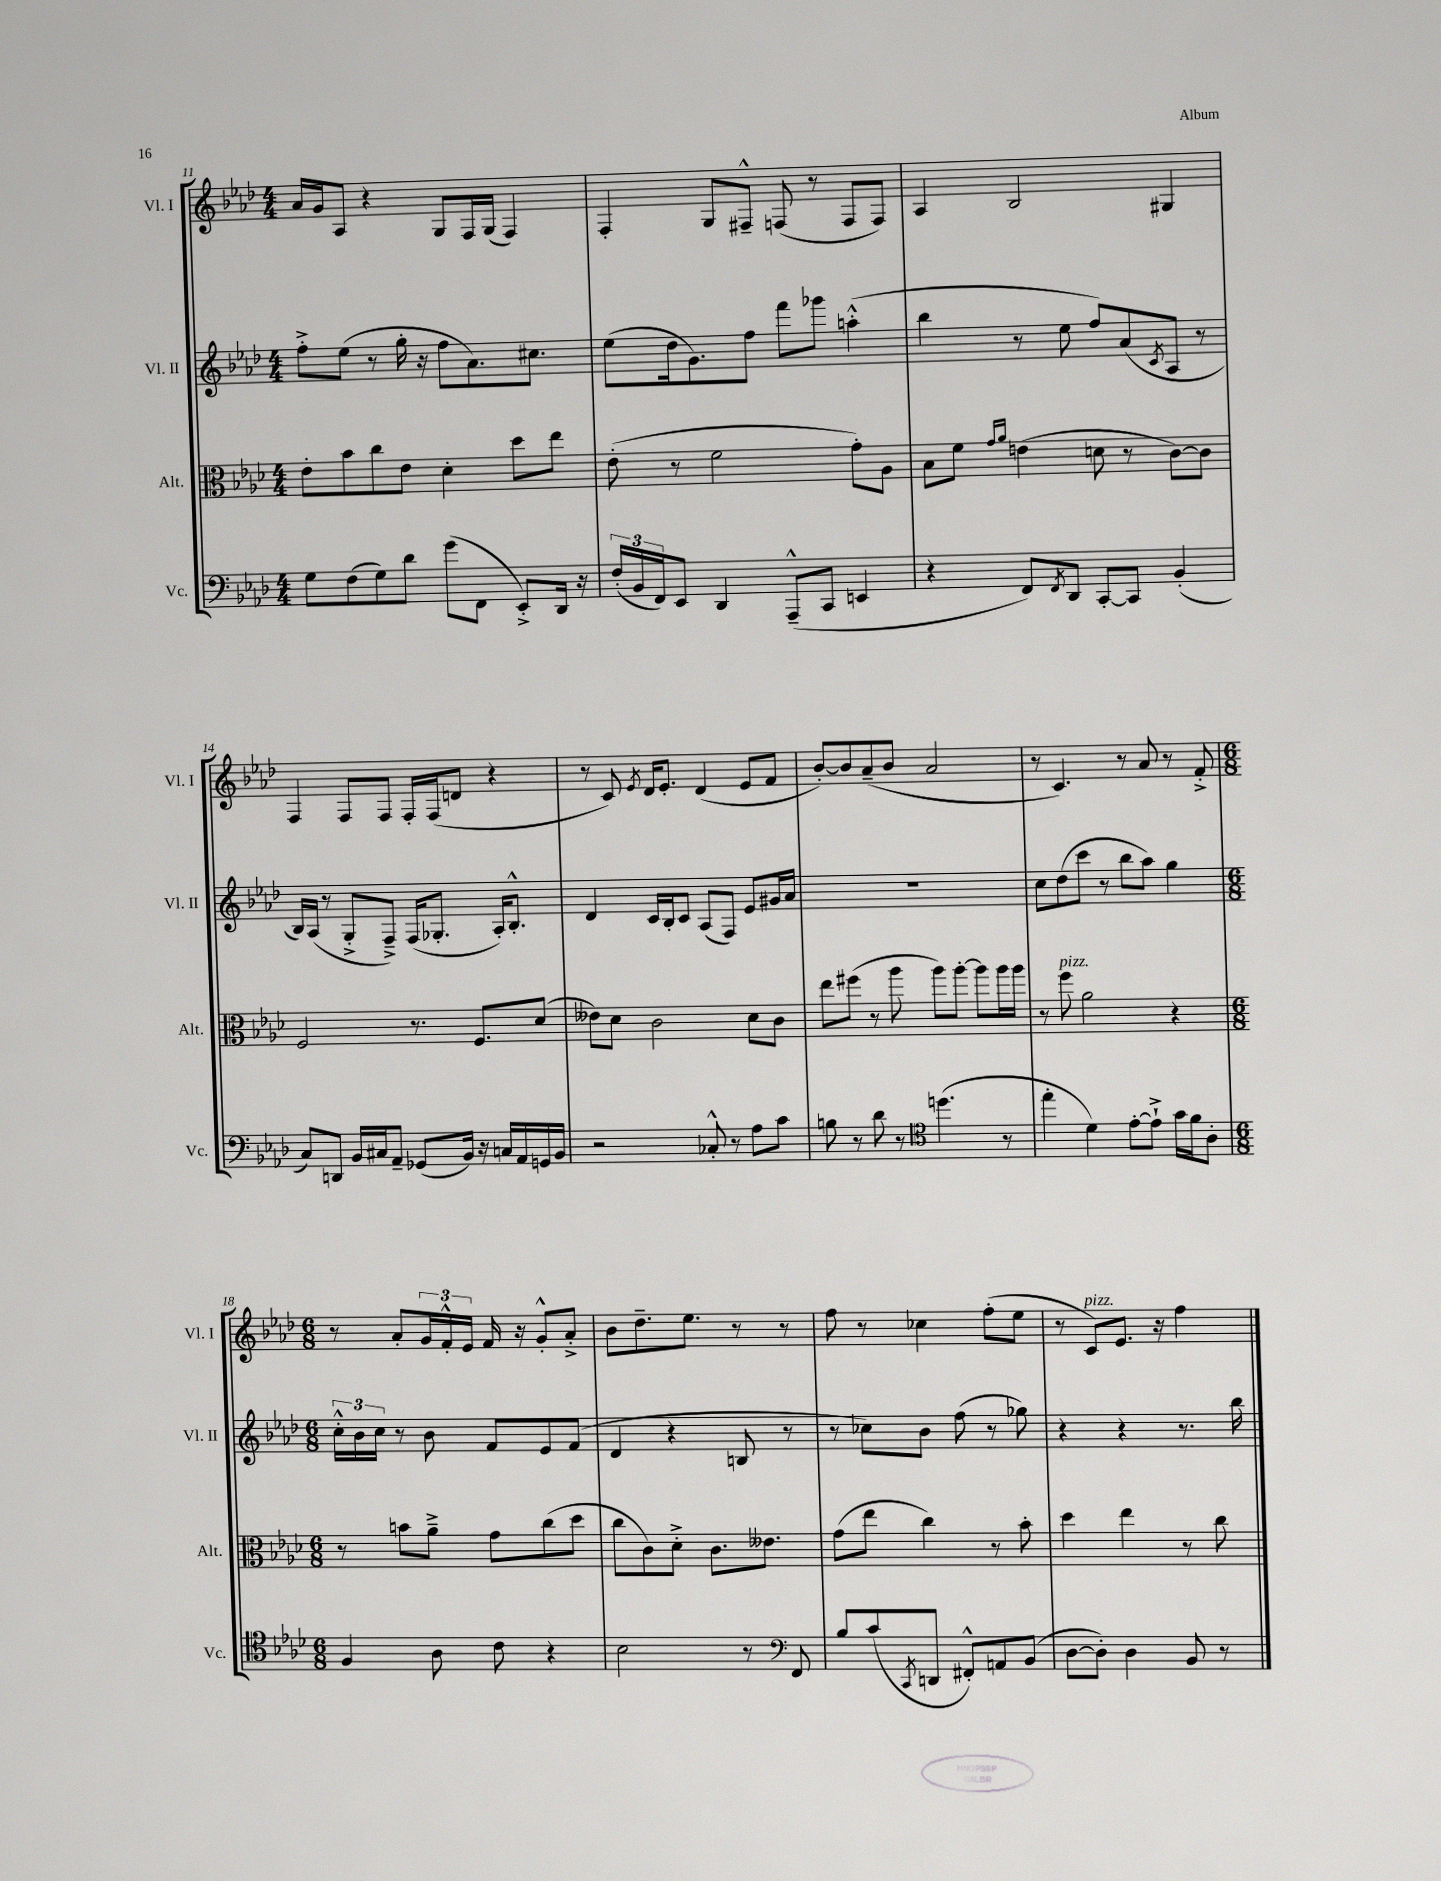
<<
\new StaffGroup <<
\new Staff = "s0" \with { instrumentName = "Vl. I" shortInstrumentName = "Vl. I" } {
    \clef treble \key aes \major \numericTimeSignature \time 4/4
    aes'16 g'16 aes8 r4 g8 f16 g16( f4) |
    f4-. g8 fis8---^ f8( r8 f8 f8) |
    aes4 bes2 gis4 |
    f4 f8 f8 f16-. f16( d'8 r4 |
    r8 c'8) \acciaccatura { ees'8 } des'16 ees'8.-. des'4( ees'8 f'8 |
    bes'8~-.) bes'8 aes'8--( bes'8 aes'2 |
    r8 c'4.) r8 aes'8 r8 f'8-.-> |
    \numericTimeSignature \time 6/8 r8 aes'8-. \tuplet 3/2 { g'16 f'16-.-^ ees'16 } f'16 r16 g'8-.-^ aes'8-.-> |
    bes'8 des''8.-- ees''8. r8 r8 |
    f''8 r8 ces''4 f''8-.( ees''8 |
    r8 c'8^\markup { \italic "pizz." }) ees'8. r16 f''4 \bar "|." |
}
\new Staff = "s1" \with { instrumentName = "Vl. II" shortInstrumentName = "Vl. II" } {
    \clef treble \key aes \major \numericTimeSignature \time 4/4
    f''8-.-> ees''8( r8 g''16-. r16 f''8 aes'8.) cis''8. |
    ees''8( des''16 g'8.) f''8 f'''8 ges'''8 a''4-.-^( |
    bes''4 r8 ees''8 f''8) aes'8( \acciaccatura { c'8 } aes8 r8 |
    bes16) aes16( r8 g8-.-> f8--->) f16( ges8.-. aes16-.) bes8.-.-^ |
    des'4 c'16 bes16-. c'8 aes8( f8) ees'8 gis'16 aes'16 |
    R1 |
    c''8 des''8( c'''8 r8 bes''8 aes''8) g''4 |
    \numericTimeSignature \time 6/8 \tuplet 3/2 { c''16-.-^ bes'16 c''16 } r8 bes'8 f'8 ees'8 f'8( |
    des'4 r4 b8 r8 |
    r8 ces''8) bes'8 f''8( r8 ges''8) |
    r4 r4 r8. bes''16 \bar "|." |
}
\new Staff = "s2" \with { instrumentName = "Alt." shortInstrumentName = "Alt." } {
    \clef alto \key aes \major \numericTimeSignature \time 4/4
    ees'8-. bes'8 c''8 ees'8 des'4-. des''8 ees''8 |
    ees'8-.( r8 f'2 g'8-.) aes8 |
    bes8 f'8 \grace { g'16 aes'16 } e'4( d'8 r8 c'8~) c'8 |
    f2 r8. f8. des'8( |
    eeses'8) des'8 c'2 des'8 c'8 |
    ees''8 fis''8( r8 aes''8 aes''8) aes''8~-. aes''8 aes''16 aes''16 |
    r8 f''8^\markup { \italic "pizz." } aes'2 r4 |
    \numericTimeSignature \time 6/8 r8 b'8 aes'8---> g'8 c''8( des''8 |
    c''8 c'8) des'8-.-> c'8. eeses'8. |
    g'8( ees''8 c''4) r8 bes'8-. |
    des''4 ees''4 r8 c''8 \bar "|." |
}
\new Staff = "s3" \with { instrumentName = "Vc." shortInstrumentName = "Vc." } {
    \clef bass \key aes \major \numericTimeSignature \time 4/4
    g8 f8( g8) des'8 g'8( f,8 ees,8-.->) des,16 r16 |
    \tuplet 3/2 { f16-.( bes,16 f,16) } ees,8 des,4 aes,,8---^( c,8 e,4 |
    r4 f,8) \acciaccatura { f,8 } des,8 c,8~-. c,8 bes,4-.( |
    c8) d,8 bes,16 cis16 aes,8-- ges,8( bes,16) r16 c16 aes,16 g,16 bes,16 |
    r2 ces8-.-^ r8 aes8 c'8 |
    b8 r8 des'8 r8 \clef tenor d''4.( r8 |
    ees''4-. des'4) ees'8~-. ees'8-!-> g'16 f'16 aes8-. |
    \numericTimeSignature \time 6/8 f4 aes8 c'8 r4 |
    bes2 r8 f,8 |
    \clef bass bes8 c'8( \acciaccatura { c,8 } d,8 fis,8-.-^) a,8 bes,8( |
    des8~ des8-.) des4 bes,8 r8 \bar "|." |
}
>>
>>
\layout { \context { \Score currentBarNumber = #11 } }
